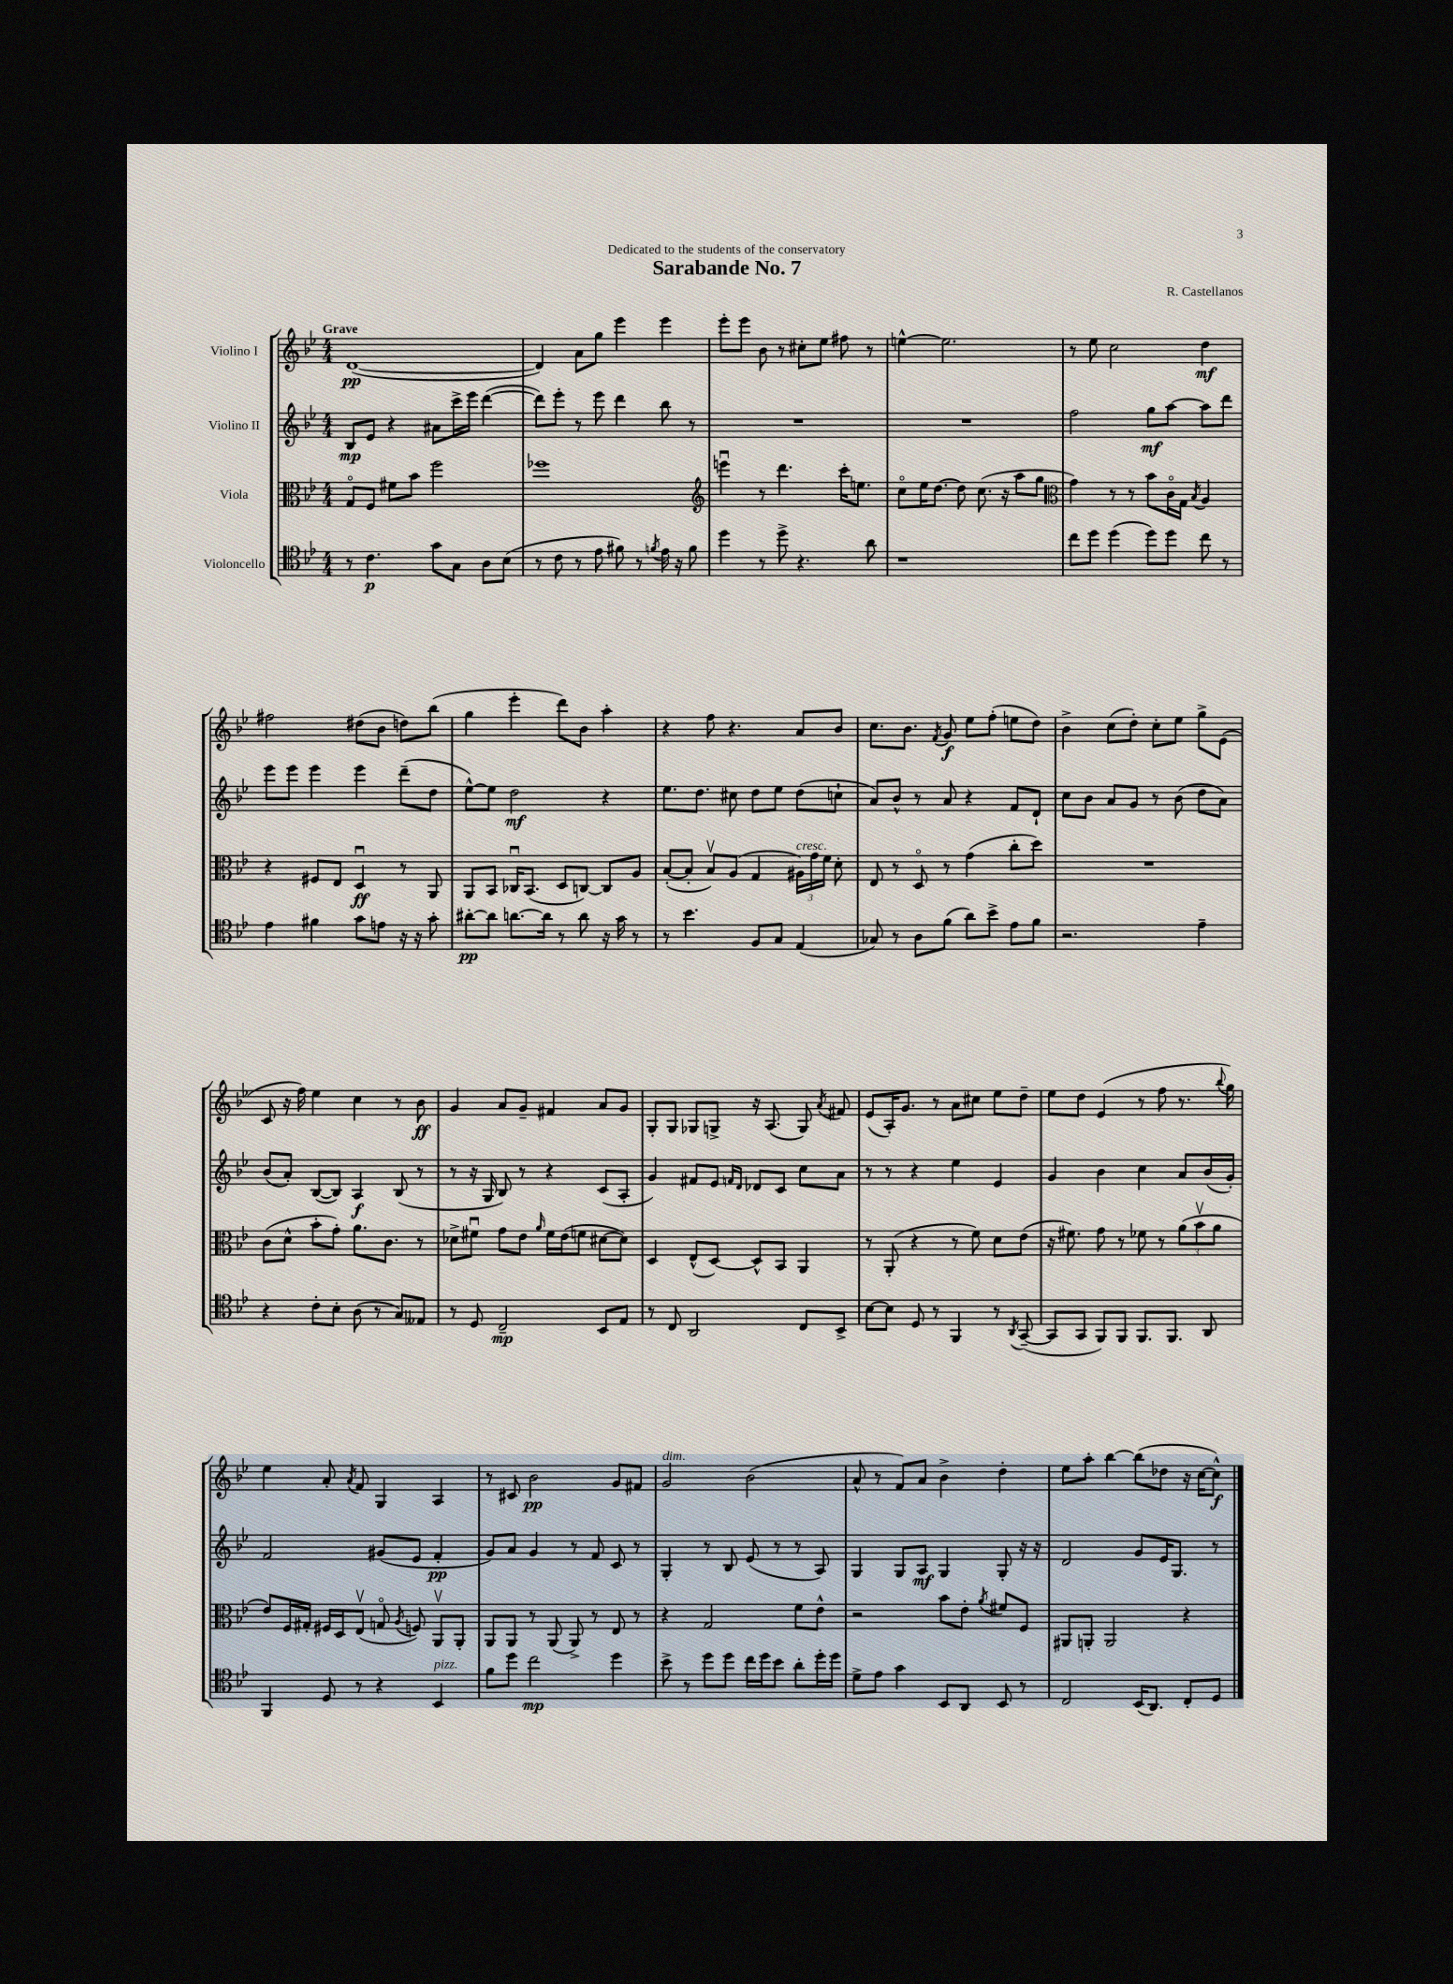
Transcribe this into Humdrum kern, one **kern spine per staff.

**kern	**dynam	**kern	**dynam	**kern	**dynam	**kern	**dynam
*part4	*part4	*part3	*part3	*part2	*part2	*part1	*part1
*staff4	*staff4	*staff3	*staff3	*staff2	*staff2	*staff1	*staff1
*I"Violoncello	*	*I"Viola	*	*I"Violino II	*	*I"Violino I	*
*clefC4	*	*clefC3	*	*clefG2	*	*clefG2	*
*k[b-e-]	*	*k[b-e-]	*	*k[b-e-]	*	*k[b-e-]	*
*M4/4	*	*M4/4	*	*M4/4	*	*M4/4	*
=1	=1	=1	=1	=1	=1	=1	=1
!	!	!	!	!	!	!LO:TX:a:B:t=Grave	!
8r	.	8G/L	.	8B-/L	mp	([1d	pp
4.c\	p	8F/J	.	8e-/J	.	.	.
.	.	8f#X\L	.	4r	.	.	.
.	.	8b-\J	.	.	.	.	.
8g\L	.	2ff\	.	8a#X\L	.	.	.
8G\J	.	.	.	16ccc^\L	.	.	.
.	.	.	.	16eee-\JJ	.	.	.
8A\L	.	.	.	([4ddd\	.	.	.
(8B-\J	.	.	.	.	.	.	.
=2	=2	=2	=2	=2	=2	=2	=2
8r	.	1ff-X	.	8ddd\L])	.	4d/])	.
8c\	.	.	.	8eee-'\J	.	.	.
8r	.	.	.	8r	.	8a\L	.
8e-\	.	.	.	8eee-\	.	8gg\J	.
8f#X\)	.	.	.	4ddd\	.	4eee-\	.
8r	.	.	.	.	.	.	.
8qfn/	.	.	.	.	.	.	.
16e-\	.	.	.	8bb-\	.	4eee-\	.
16r	.	.	.	.	.	.	.
8f\	.	.	.	8r	.	.	.
=3	=3	=3	=3	=3	=3	=3	=3
*	*	*clefG2	*	*	*	*	*
4dd\	.	4eeenu\	.	1r	.	8eee-'\L	.
.	.	.	.	.	.	8eee-\J	.
8r	.	8r	.	.	.	8b-\	.
8dd^\	.	4.ddd\	.	.	.	8r	.
4.r	.	.	.	.	.	8cc#X'\L	.
.	.	.	.	.	.	8ee-\J	.
.	.	16ccc'\KL	.	.	.	8ff#X\	.
.	.	8.een\J	.	.	.	.	.
8a\	.	.	.	.	.	8r	.
=4	=4	=4	=4	=4	=4	=4	=4
1r	.	8cc\L	.	1r	.	[4een^^\	.
.	.	16ee-\K	.	.	.	.	.
.	.	[8.dd\J	.	.	.	.	.
.	.	.	.	.	.	2.ee\]	.
.	.	8dd\]	.	.	.	.	.
.	.	(8.cc\	.	.	.	.	.
.	.	16r	.	.	.	.	.
.	.	8aa\L	.	.	.	.	.
.	.	8gg\J	.	.	.	.	.
=5	=5	=5	=5	=5	=5	=5	=5
*	*	*clefC3	*	*	*	*	*
8cc\L	.	4g\)	.	2ff\	.	8r	.
8dd\J	.	.	.	.	.	8ee-\	.
(4dd\	.	8r	.	.	.	2cc\	.
.	.	8r	.	.	.	.	.
8dd\L)	.	8b-\L	.	8gg\L	mf	.	.
8dd\J	.	16c\L	.	[8aa\J	.	.	.
.	.	16G\JJ	.	.	.	.	.
.	.	8qB-/	.	.	.	.	.
8cc\	.	4A/	.	8aa\L]	.	4dd\	mf
8r	.	.	.	8ddd\J	.	.	.
!!LO:LB:g=z
=6	=6	=6	=6	=6	=6	=6	=6
4e-\	.	4r	.	8eee-\L	.	2ff#X\	.
.	.	.	.	8eee-\J	.	.	.
4f#X\	.	8F#X/L	.	4eee-\	.	.	.
.	.	8E-/J	.	.	.	.	.
8g\L	.	4Du/	ff	4eee-\	.	(8dd#X\L	.
8en\J	.	.	.	.	.	8b-\J	.
16r	.	8r	.	(8ddd~\L	.	8ddn\L)	.
16r	.	.	.	.	.	.	.
8g'\	.	8AA/	.	8dd\J	.	(8bb-\J	.
=7	=7	=7	=7	=7	=7	=7	=7
[8a#X'\L	pp	8AA/L	.	[8ee-^^\L)	.	4gg\	.
8a#\J]	.	8BB-/J	.	8ee-\J]	.	.	.
[8.an\L	.	16C-Xu/KL	.	2dd\	mf	4eee-'\	.
.	.	(8.BB-/J	.	.	.	.	.
16a\Jk]	.	.	.	.	.	.	.
8r	.	8D/L	.	.	.	8ddd\L)	.
8a\	.	[8Cn/J)	.	.	.	8b-\J	.
16r	.	8C/L]	.	4r	.	4aa'\	.
16g\	.	.	.	.	.	.	.
8r	.	8A/J	.	.	.	.	.
=8	=8	=8	=8	=8	=8	=8	=8
8r	.	([8B-'/L	.	8.ee-\L	.	4r	.
4.b-\	.	8B-'/J]	.	.	.	.	.
.	.	.	.	8.dd\J	.	.	.
.	.	8B-v/L)	.	.	.	8ff\	.
.	.	(8A/J	.	8cc#X\	.	4.r	.
8F/L	.	4G/	.	8dd\L	.	.	.
8G/J	.	.	.	8ee-\J	.	.	.
!	!	!LO:TX:a:i:t=cresc.	!	!	!	!	!
(4E-/	.	24A#X\LL)	.	(8dd\L	.	8a/L	.
.	.	24g\	.	.	.	.	.
.	.	24f\JJ	.	.	.	.	.
.	.	8d'\	.	8ccn`\J	.	8b-/J	.
=9	=9	=9	=9	=9	=9	=9	=9
8G-X/)	.	8E-/	.	8a/L)	.	8.cc\L	.
8r	.	8r	.	8b-^^/J	.	.	.
.	.	.	.	.	.	8.b-\J	.
8A\L	.	8D/	.	8r	.	.	.
.	.	.	.	.	.	8qf/	.
(8f\J	.	8r	.	8a/	.	8g/	f
8a\L)	.	(4g\	.	4r	.	8ee-\L	.
8b-^\J	.	.	.	.	.	(8ff'\J	.
8e-\L	.	8cc'\L	.	8f/L	.	8een\L	.
8f\J	.	8dd\J)	.	8d`/J	.	8dd\J)	.
=10	=10	=10	=10	=10	=10	=10	=10
2.r	.	1r	.	8cc\L	.	4b-^\	.
.	.	.	.	8b-\J	.	.	.
.	.	.	.	8a/L	.	(8cc\L	.
.	.	.	.	8g/J	.	8dd'\J)	.
.	.	.	.	8r	.	8cc'\L	.
.	.	.	.	(8b-\	.	8ee-\J	.
4e-~\	.	.	.	8dd\L	.	8gg^\L	.
.	.	.	.	8a\J)	.	(8e-\J	.
!!LO:LB:g=z
=11	=11	=11	=11	=11	=11	=11	=11
4r	.	(8c\L	.	(8b-/L	.	8c/	.
.	.	8d^^\J	.	8a'/J)	.	16r	.
.	.	.	.	.	.	16ff\)	.
8c'\L	.	8b-'\L	.	([8B-/L	.	4ee-\	.
8B-'\J	.	8g'\J)	.	8B-/J])	.	.	.
(8A\	.	8.a\L	.	4A/	f	4cc\	.
8r	.	.	.	.	.	.	.
.	.	8.c\J	.	.	.	.	.
8G/L)	.	.	.	(8B-/	.	8r	.
8E--X/J	.	8r	.	8r	.	8b-\	ff
=12	=12	=12	=12	=12	=12	=12	=12
8r	.	8d-X^\L	.	8r	.	4g/	.
8D/	.	8f#Xu\J	.	16r	.	.	.
.	.	.	.	16G/	.	.	.
2C~/	mp	8g\L	.	8B-/)	.	8a/L	.
.	.	8e-\J	.	8r	.	8g~/J	.
.	.	16qqa/	.	.	.	.	.
.	.	16f#\LL	.	4r	.	4f#X/	.
.	.	(16e-\J	.	.	.	.	.
.	.	8fn\J	.	.	.	.	.
8BB-/L	.	[8d#X\L	.	(8c/L	.	8a/L	.
8E-/J	.	8d#\J])	.	8A'/J	.	8g/J	.
=13	=13	=13	=13	=13	=13	=13	=13
8r	.	4D/	.	4g/)	.	8G'/L	.
8C/	.	.	.	.	.	8G/J	.
2AA/	.	(8E-^^/L	.	8f#X/L	.	8G-X/L	.
.	.	[8D/J)	.	8e-/J	.	8Gn^/J	.
.	.	.	.	16qqfn/LL	.	.	.
.	.	.	.	16qqd/JJ	.	.	.
.	.	8D^^/L]	.	8d-X/L	.	16r	.
.	.	.	.	.	.	(8.A/	.
.	.	8BB-/J	.	8c/J	.	.	.
8C/L	.	4AA/	.	8cc\L	.	8G/)	.
.	.	.	.	.	.	8qa/	.
8BB-^/J	.	.	.	8a\J	.	8f#X/	.
=14	=14	=14	=14	=14	=14	=14	=14
[8B-\L	.	8r	.	8r	.	(8e-/L	.
8B-\J]	.	(8AA'/	.	8r	.	16A'/K)	.
.	.	.	.	.	.	8.g/J	.
8D/	.	4r	.	4r	.	.	.
8r	.	.	.	.	.	8r	.
4FF/	.	8r	.	4ee-\	.	8a\L	.
.	.	8f\)	.	.	.	8cc#X\J	.
8r	.	8d\L	.	4e-/	.	8ee-\L	.
8qAA/	.	.	.	.	.	.	.
([8GG~/	.	(8e-\J	.	.	.	8dd~\J	.
=15	=15	=15	=15	=15	=15	=15	=15
8GG/L]	.	16r	.	4g/	.	8ee-\L	.
.	.	8.f#X\)	.	.	.	.	.
8GG/J	.	.	.	.	.	8dd\J	.
8FF/L)	.	8g\	.	4b-\	.	(4e-/	.
8FF/J	.	8r	.	.	.	.	.
8.FF/L	.	8f-X\	.	4cc\	.	8r	.
.	.	8r	.	.	.	8ff\	.
8.FF/J	.	.	.	.	.	.	.
.	.	(12a\L	.	8a/L	.	8.r	.
.	.	12b-v\	.	.	.	.	.
8AA/	.	.	.	(16b-/L	.	.	.
.	.	12a\J	.	.	.	.	.
.	.	.	.	.	.	8qqbb-/	.
.	.	.	.	16g'/JJ)	.	16gg\)	.
!!LO:LB:g=z
=16	=16	=16	=16	=16	=16	=16	=16
4FF/	.	8e-/L)	.	2f/	.	4ee-\	.
.	.	16F/L	.	.	.	.	.
.	.	16G#X'/JJ	.	.	.	.	.
8D/	.	16F#X/LL	.	.	.	8a'/	.
.	.	16D/J	.	.	.	.	.
.	.	.	.	.	.	8qa/	.
8r	.	(8E-v/J	.	.	.	8f/	.
4r	.	8Gn/	.	(8g#X/L	.	4G/	.
.	.	8qA/	.	.	.	.	.
.	.	8Fn/)	.	8e-/J	.	.	.
!LO:TX:a:i:t=pizz.	!	!	!	!	!	!	!
4BB-/	.	8AAv/L	.	4f'/	pp	4A/	.
.	.	8AA'/J	.	.	.	.	.
=17	=17	=17	=17	=17	=17	=17	=17
8f\L	.	8AA/L	.	8g/L)	.	8r	.
8dd\J	.	8AA/J	.	8a/J	.	8c#X/	.
2cc\	mp	8r	.	4g/	.	2b-\	pp
.	.	(8AA/	.	.	.	.	.
.	.	8AA^/)	.	8r	.	.	.
.	.	8r	.	8f/	.	.	.
4dd\	.	8E-/	.	8c/	.	8g/L	.
.	.	8r	.	8r	.	8f#X/J	.
=18	=18	=18	=18	=18	=18	=18	=18
!	!	!	!	!	!	!LO:TX:a:i:t=dim.	!
8b-^\	.	4r	.	4G'/	.	2g/	.
8r	.	.	.	.	.	.	.
8dd\L	.	2G/	.	8r	.	.	.
8dd\J	.	.	.	8B-/	.	.	.
16cc\LL	.	.	.	(8e-/	.	(2b-\	.
16dd\J	.	.	.	.	.	.	.
8b-\J	.	.	.	8r	.	.	.
8a'\L	.	8f\L	.	8r	.	.	.
16dd'\L	.	8e-^^\J	.	8A/)	.	.	.
16dd\JJ	.	.	.	.	.	.	.
=19	=19	=19	=19	=19	=19	=19	=19
8d^\L	.	2r	.	4G/	.	8a^^/	.
8e-\J	.	.	.	.	.	8r	.
4g\	.	.	.	8G/L	.	8f/L)	.
.	.	.	.	8A/J	mf	8a/J	.
8BB-/L	.	8b-\L	.	4G/	.	4b-^\	.
8AA/J	.	8e-'\J	.	.	.	.	.
.	.	8qa/	.	.	.	.	.
8BB-/	.	8f#X/L	.	8G'/	.	4dd'\	.
8r	.	8F/J	.	16r	.	.	.
.	.	.	.	16r	.	.	.
=20	=20	=20	=20	=20	=20	=20	=20
2C/	.	8AA#X/L	.	2d/	.	8ee-\L	.
.	.	8AAn'/J	.	.	.	8aa'\J	.
.	.	2AA/	.	.	.	[4bb-\	.
(16BB-/KL	.	.	.	8g/L	.	(8bb-\L]	.
8.AA/J)	.	.	.	.	.	.	.
.	.	.	.	16e-/K	.	8dd-X\J	.
.	.	.	.	8.G/J	.	.	.
8C'/L	.	4r	.	.	.	16r	.
.	.	.	.	.	.	[16cc\KL	.
8D/J	.	.	.	8r	.	8cc^^\J])	f
==	==	==	==	==	==	==	==
*-	*-	*-	*-	*-	*-	*-	*-
